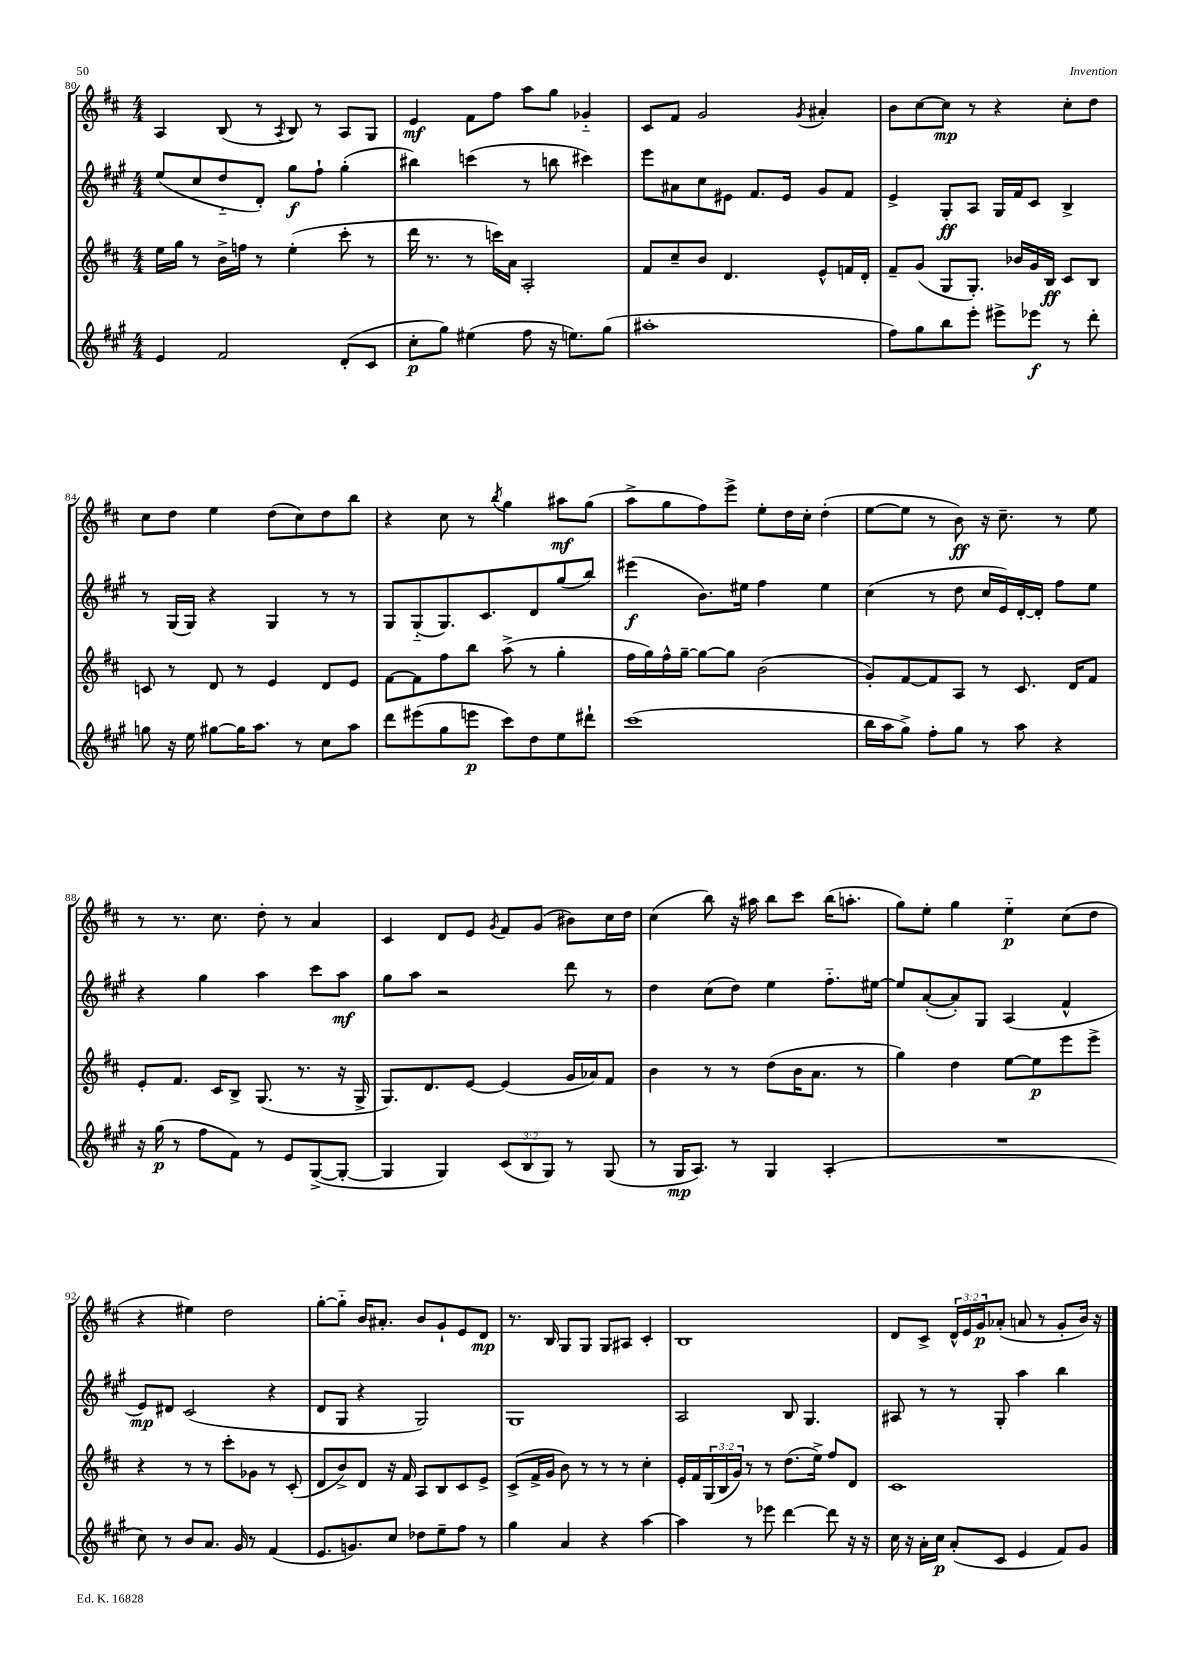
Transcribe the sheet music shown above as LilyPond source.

<<
\new StaffGroup <<
\new Staff = "s0" {
    \clef treble \key d \major \numericTimeSignature \time 4/4 \override Staff.TupletNumber.text = #tuplet-number::calc-fraction-text
    a4 b8( r8 \acciaccatura { a8 } b8) r8 a8 g8 |
    e'4\mf fis'8 fis''8 a''8 g''8 ges'4-_ |
    cis'8 fis'8 g'2 \acciaccatura { g'8 } ais'4-. |
    b'8 cis''8~ cis''8\mp r8 r4 cis''8-. d''8 |
    cis''8 d''8 e''4 d''8( cis''8) d''8 b''8 |
    r4 cis''8 r8 \acciaccatura { b''8 } g''4 ais''8\mf g''8( |
    a''8-> g''8 fis''8) e'''8-> e''8-. d''16 cis''16-. d''4-.( |
    e''8~ e''8 r8 b'8\ff) r16 cis''8.-- r8 e''8 |
    r8 r8. cis''8. d''8-. r8 a'4 |
    cis'4 d'8 e'8 \acciaccatura { g'8 } fis'8 g'8( bis'8) cis''16 d''16 |
    cis''4( b''8) r16 ais''16 b''8 cis'''8 b''16( a''8.-. |
    g''8) e''8-. g''4 e''4-_\p cis''8( d''8 |
    r4 eis''4) d''2 |
    g''8~-. g''8-_ b'16 ais'8.-. b'8 g'8-! e'8 d'8\mp |
    r8. b16 g8 g8 g8 ais8 cis'4-. |
    b1 |
    d'8 cis'8-> \tuplet 3/2 { d'16-^ e'16 g'16\p } aes'8-.( a'8 r8 g'8-. b'16) r16 \bar "|." |
}
\new Staff = "s1" {
    \clef treble \key a \major \numericTimeSignature \time 4/4
    e''8( cis''8 d''8-_ d'8-.) gis''8\f fis''8-! gis''4-.( |
    bis''4) c'''4( r8 b''8 cis'''4) |
    e'''8 ais'8 cis''8 eis'8 fis'8. eis'16 gis'8 fis'8 |
    e'4-> gis8-.\ff a8 gis16 fis'16 cis'8 b4-> |
    r8 gis16( gis16) r4 gis4 r8 r8 |
    gis8 gis8-_( gis8.) cis'8. d'8 gis''8( b''8) |
    eis'''4\f( b'8.) eis''16 fis''4 eis''4 |
    cis''4( r8 d''8 cis''16 e'16) d'16~-. d'16-. fis''8 e''8 |
    r4 gis''4 a''4 cis'''8 a''8\mf |
    gis''8 a''8 r2 d'''8 r8 |
    d''4 cis''8( d''8) e''4 fis''8.-_ eis''16~ |
    eis''8 a'8~-.( a'8-.) gis8 a4( fis'4-^ |
    e'8\mp) dis'8 cis'2( r4 |
    d'8 gis8 r4 gis2) |
    gis1 |
    a2 b8 gis4. |
    ais8 r8 r8 gis8-. a''4 b''4 \bar "|." |
}
\new Staff = "s2" {
    \clef treble \key d \major \numericTimeSignature \time 4/4 \override Staff.TupletNumber.text = #tuplet-number::calc-fraction-text
    e''16 g''16 r8 b'16-> f''16 r8 e''4-.( cis'''8-. r8 |
    d'''16 r8. r8 c'''16) a'16 a2-. |
    fis'8 cis''8-- b'8 d'4. e'8-^ f'16 d'16-. |
    fis'8-- g'8( g8 g8.-.) bes'16 g'16 b16\ff cis'8 b8 |
    c'8 r8 d'8 r8 e'4 d'8 e'8 |
    fis'8~ fis'8 fis''8 b''8 a''8->( r8 g''4-. |
    fis''16 g''16) fis''16-^ g''16~-- g''8~ g''8 b'2( |
    g'8-.) fis'8~ fis'8 a8 r8 cis'8. d'16 fis'8 |
    e'8-. fis'8. cis'16 b8-> g8.( r8. r16 g16-> |
    g8.) d'8. e'8~ e'4( g'16 aes'16) fis'8 |
    b'4 r8 r8 d''8( b'16 a'8. r8 |
    g''4) d''4 e''8~ e''8\p e'''8 e'''8-> |
    r4 r8 r8 cis'''8-. ges'8 r8 cis'8-.( |
    d'8 b'8->) d'8 r16 fis'16 a8 b8 cis'8 e'8-> |
    cis'8->( fis'16-> g'16 b'8) r8 r8 r8 cis''4-. |
    e'16-. fis'16 \tuplet 3/2 { g16( b16 g'16) } r8 r8 d''8.( e''16->) fis''8 d'8 |
    cis'1 \bar "|." |
}
\new Staff = "s3" {
    \clef treble \key a \major \numericTimeSignature \time 4/4 \override Staff.TupletNumber.text = #tuplet-number::calc-fraction-text
    e'4 fis'2 d'8-.( cis'8 |
    cis''8-.\p gis''8) eis''4( fis''8 r16 e''8.) gis''8( |
    ais''1-. |
    fis''8) gis''8 b''8 e'''8-. eis'''8-> ees'''8\f r8 d'''8-. |
    g''8 r16 e''16 gis''8~ gis''16 a''8. r8 cis''8 a''8 |
    d'''8 eis'''8( gis''8 e'''8\p cis'''8) d''8 e''8 dis'''8-! |
    cis'''1( |
    b''16 a''16 gis''8->) fis''8-. gis''8 r8 a''8 r4 |
    r16 gis''16\p( r8 fis''8 fis'8) r8 e'8 gis8~->( gis8~-. |
    gis4 gis4) \tuplet 3/2 { cis'8( b8 gis8) } r8 gis8( |
    r8 gis16\mp a8.) r8 gis4 a4-.( |
    R1 |
    cis''8) r8 b'8 a'8. gis'16 r8 fis'4( |
    e'8. g'8.) cis''8 des''8 e''8-- fis''8 r8 |
    gis''4 a'4 r4 a''4~ |
    a''4 r8 ees'''8 d'''4~ d'''8 r16 r16 |
    cis''16 r16 a'16-. cis''16\p a'8-.( cis'8 e'4 fis'8) gis'8 \bar "|." |
}
>>
>>
\layout { \context { \Score currentBarNumber = #80 } }
